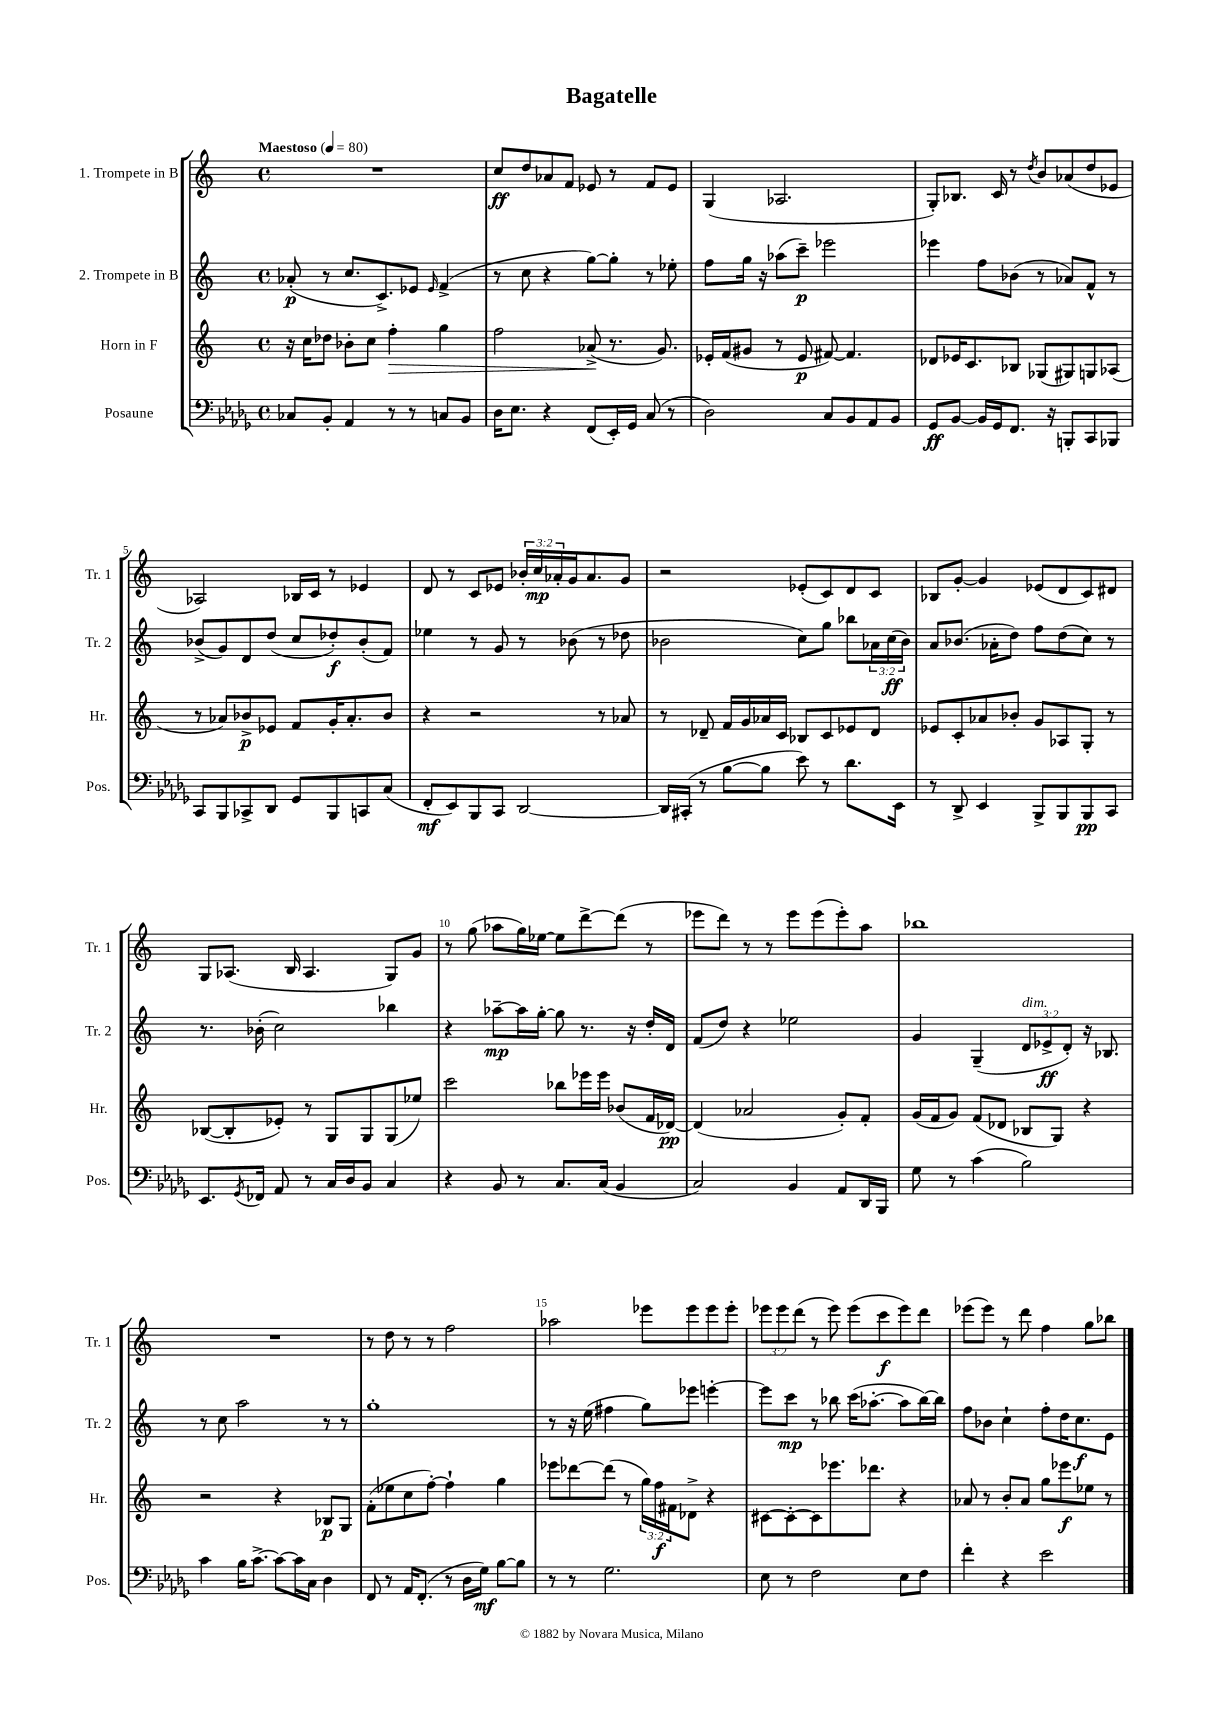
\header { title = "Bagatelle" }
<<
\new StaffGroup <<
\new Staff = "s0" \with { instrumentName = "1. Trompete in B" shortInstrumentName = "Tr. 1" } {
    \clef treble \key c \major \defaultTimeSignature \time 4/4 \override Staff.TupletNumber.text = #tuplet-number::calc-fraction-text \tempo "Maestoso" 4 = 80
    R1 |
    c''8\ff d''8 aes'8 f'8 ees'8 r8 f'8 ees'8 |
    g4( aes2. |
    g8-.) bes8. c'16 r8 \acciaccatura { d''8 } b'8 aes'8( d''8 ees'8 |
    aes2) bes16 c'16 r8 ees'4 |
    d'8 r8 c'8 ees'8 \tuplet 3/2 { bes'16-. c''16\mp aes'16-. } g'16 aes'8. g'8 |
    r2 ees'8-.( c'8) d'8 c'8 |
    bes8 g'8~-. g'4 ees'8( d'8 c'8) dis'8 |
    g8 aes8.( b16 aes4. g8) g'8 |
    r8 g''8( aes''8 g''16) ees''16~ ees''8 d'''8~-> d'''8( r8 |
    ees'''8 d'''8) r8 r8 ees'''8 ees'''8( ees'''8-.) a''8 |
    bes''1 |
    R1 |
    r8 d''8 r8 r8 f''2 |
    aes''2 ees'''8 ees'''8 ees'''8 ees'''8-. |
    \tuplet 3/2 { ees'''8 ees'''8 d'''8( } r8 ees'''8) ees'''8( c'''8\f ees'''8) d'''8 |
    ees'''8( ees'''8) r8 d'''8 f''4 g''8 bes''8 \bar "|." |
}
\new Staff = "s1" \with { instrumentName = "2. Trompete in B" shortInstrumentName = "Tr. 2" } {
    \clef treble \key c \major \defaultTimeSignature \time 4/4 \override Staff.TupletNumber.text = #tuplet-number::calc-fraction-text
    aes'8-.\p( r8 c''8. c'8.->) ees'8 \grace { ees'16 } f'4->( |
    r8 c''8 r4 g''8~) g''8-. r8 ees''8-. |
    f''8 g''16 r16 aes''8( c'''8--\p) ees'''2 |
    ees'''4 f''8 bes'8( r8 aes'8) f'8-^ r8 |
    bes'8->( g'8) d'8 d''8( c''8 des''8-.\f) bes'8-.( f'8) |
    ees''4 r8 g'8 r8 bes'8( r8 des''8 |
    bes'2 c''8) g''8 bes''8 \tuplet 3/2 { aes'16 c''16\ff( bes'16) } |
    a'8 bes'8.( aes'16-. d''8) f''8 d''8( c''8) r8 |
    r8. bes'16-.( c''2) bes''4 |
    r4 aes''8~--\mp aes''16 g''16~-. g''8 r8. r16 d''16-. d'16 |
    f'8( d''8) r4 ees''2 |
    g'4 g4--( \tuplet 3/2 { d'8^\markup { \italic "dim." } ees'8->\ff d'8-.) } r16 bes8. |
    r8 c''8 a''2 r8 r8 |
    g''1-. |
    r8 r16 e''16( fis''4 g''8) ees'''8 e'''4~-. |
    e'''8 c'''8\mp r8 bes''8 c'''16( aes''8.~-. aes''8 bes''16~) bes''16 |
    f''8 bes'8 c''4-! f''8-. d''16 c''8.\f e'8 \bar "|." |
}
\new Staff = "s2" \with { instrumentName = "Horn in F" shortInstrumentName = "Hr." } {
    \clef treble \key c \major \defaultTimeSignature \time 4/4 \override Staff.TupletNumber.text = #tuplet-number::calc-fraction-text
    r16 c''16 des''8 bes'8-. c''8 f''4-.\> g''4 |
    f''2 aes'8->\!( r8. g'8.) |
    ees'16-. f'16( gis'8 r8 ees'8\p fis'8~) fis'4. |
    des'8 ees'16 c'8. bes8 ges8( gis8) g8 aes8( |
    r8 aes'8) bes'8->\p ees'8 f'8 g'16-. aes'8.-. bes'8 |
    r4 r2 r8 aes'8 |
    r8 des'8-- f'16 g'16 aes'16 c'16 bes8 c'8 ees'8 des'8 |
    ees'8 c'8-. aes'8 bes'8-. g'8 aes8 g8-. r8 |
    bes8~( bes8-. ees'8-.) r8 g8 g8 g8( ees''8) |
    c'''2 bes''8 ees'''16 ees'''16 bes'8( f'16 des'16~\pp) |
    des'4( aes'2 g'8-.) f'8-. |
    g'16( f'16 g'8) f'8( des'8 bes8 g8) r4 |
    r2 r4 bes8\p g8 |
    f'8-.( ees''8 c''8 f''8~-.) f''4-! g''4 |
    ees'''8 des'''8~ des'''8( r8 \tuplet 3/2 { g''16) f''16\f fis'16 } des'8-> r4 |
    cis'8~ cis'8~-. cis'8 ees'''8. des'''8. r4 |
    aes'8 r8 b'8-. aes'8 g''8 ees'''8\f ees''8 r8 \bar "|." |
}
\new Staff = "s3" \with { instrumentName = "Posaune" shortInstrumentName = "Pos." } {
    \clef bass \key des \major \defaultTimeSignature \time 4/4
    ces8 bes,8-. aes,4 r8 r8 c8 bes,8 |
    des16 ees8. r4 f,8( ees,16-.) ges,16 c8( r8 |
    des2) c8 bes,8 aes,8 bes,8 |
    ges,8\ff bes,8~ bes,16 ges,16 f,8. r16 b,,8-. c,8 bes,,8 |
    c,8 bes,,8 ces,8-> des,8 ges,8 bes,,8 c,8 c8( |
    f,8-.\mf ees,8) bes,,8 c,8 des,2~ |
    des,16 cis,16-.( r8 bes8~ bes8 ees'8) r8 des'8. ees,16 |
    r8 des,8-> ees,4 bes,,8-> bes,,8 bes,,8\pp c,8 |
    ees,8. \acciaccatura { ges,8 } fes,16 aes,8 r8 c16 des16 bes,8 c4 |
    r4 bes,8 r8 c8. c16( bes,4 |
    c2) bes,4 aes,8 des,16 bes,,16 |
    ges8 r8 c'4( bes2) |
    c'4 bes16 c'8.~-> c'8~ c'16 c16 des4 |
    f,8 r8 aes,16 f,8.-.( r8 des16 ges16\mf) bes8~ bes8 |
    r8 r8 ges2. |
    ees8 r8 f2 ees8 f8 |
    f'4-. r4 ees'2 \bar "|." |
}
>>
>>
\layout { \context { \Score \override BarNumber.break-visibility = ##(#f #t #t) barNumberVisibility = #(every-nth-bar-number-visible 5) } }
